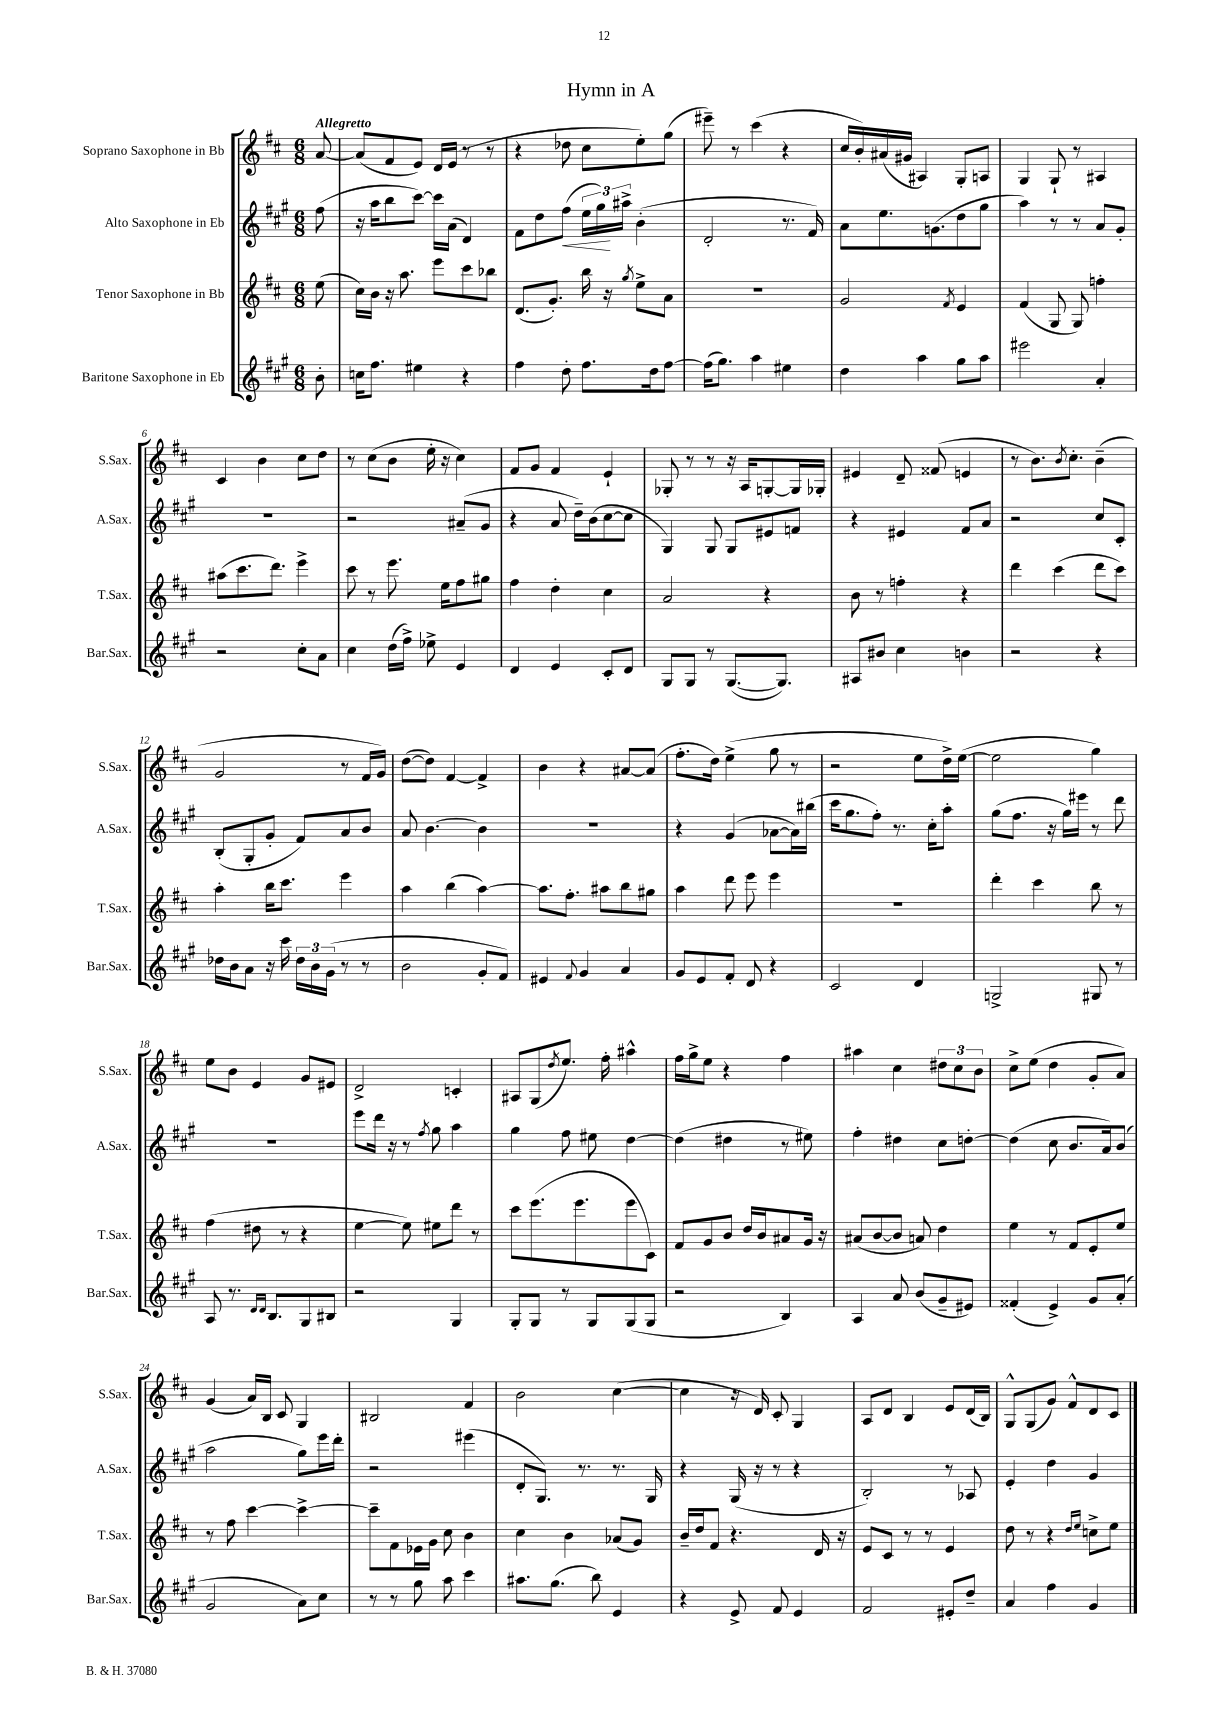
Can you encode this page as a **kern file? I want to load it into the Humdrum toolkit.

**kern	**kern	**kern	**dynam	**kern
*part4	*part3	*part2	*part2	*part1
*staff4	*staff3	*staff2	*staff2	*staff1
*I"Baritone Saxophone in Eb	*I"Tenor Saxophone in Bb	*I"Alto Saxophone in Eb	*	*I"Soprano Saxophone in Bb
*I'Bar.Sax.	*I'T.Sax.	*I'A.Sax.	*	*I'S.Sax.
*clefG2	*clefG2	*clefG2	*	*clefG2
*k[f#c#g#]	*k[f#c#]	*k[f#c#g#]	*	*k[f#c#]
*M6/8	*M6/8	*M6/8	*	*M6/8
=	=	=	=	=
!	!	!	!	!LO:TX:a:B:t=Allegretto
8b'\	(8ee\	(8ff#\	.	[8a/
=1	=1	=1	=1	=1
16ccn\KL	16cc#\LL)	16r	.	(8a/L]
8.ff#\J	16b\JJ	16aa\KL	.	.
.	16r	8bb\	.	8f#/
.	8.aa\	.	.	.
4ee#X\	.	[8ccc#\J)	.	8e/J)
.	8eee\L	16ccc#\LL]	.	16d/LL
.	.	(16a\JJ	.	(16e/JJ
4r	8ccc#\	4d/)	.	8r
.	8bb-X\J	.	.	8r
=2	=2	=2	=2	=2
4ff#\	(8.d/L	8f#\L	.	4r
.	.	8dd\	.	.
.	8.g'/J)	.	.	.
!	!	!	!LO:HP:b	!
8dd'\	.	(8ff#\J	<	8dd-X\
8.ff#\L	16bb\	24ee\LL	.	8cc#\L
.	.	24gg#\)	.	.
.	16r	.	.	.
.	.	24aa#X^\JJ	[	.
.	8qgg/	.	.	.
.	8ee^\L	(4b'\	.	8ee'\)
16dd\k	.	.	.	.
[8ff#\J	8a\J	.	.	(8gg\J
=3	=3	=3	=3	=3
(16ff#\KL]	2.r	2d'/	.	8eee#X~\)
8.gg#\J)	.	.	.	.
.	.	.	.	8r
4aa\	.	.	.	(4ccc#\
4ee#X\	.	8.r	.	4r
.	.	16f#/)	.	.
=4	=4	=4	=4	=4
4dd\	2g/	8a\L	.	16cc#/LL
.	.	.	.	16b'/)
.	.	8.ee\	.	(16a#X/
.	.	.	.	16g#X/JJ
4aa\	.	.	.	4A#X/)
.	.	(8.gn\	.	.
.	8qf#/	.	.	.
8gg#\L	4e/	8dd\	.	8G'/L
8aa\J	.	8gg#\J	.	8An/J
=5	=5	=5	=5	=5
2eee#X\	(4f#/	4aa\)	.	4G/
.	8G/	8r	.	8G`/
.	8G/)	8r	.	8r
4a'/	4ffn'\	8a/L	.	4A#X/
.	.	8g#'/J	.	.
!!LO:LB:g=z
=6	=6	=6	=6	=6
2r	(8aa#X\L	2.r	.	4c#/
.	8.ccc#\	.	.	.
.	.	.	.	4b\
.	8.ddd\J)	.	.	.
8cc#'\L	4eee^\	.	.	8cc#\L
8a\J	.	.	.	8dd\J
=7	=7	=7	=7	=7
4cc#\	8ccc#\	2r	.	8r
.	8r	.	.	(8cc#\L
(16dd\LL	8.eee\	.	.	8b\J
16ff#^\JJ)	.	.	.	.
8ee-X^\	.	.	.	16ee'\
.	16ee\KL	.	.	16r
4e/	8ff#\	(8a#X~/L	.	4cc#\)
.	8gg#X\J	8g#/J	.	.
=8	=8	=8	=8	=8
4d/	4ff#\	4r	.	8f#/L
.	.	.	.	8g/J
4e/	4dd'\	8a/	.	4f#/
.	.	16dd~\LL)	.	.
.	.	(16b\J	.	.
8c#'/L	4cc#\	[8cc#\	.	4e`/
8d/J	.	8cc#\J]	.	.
=9	=9	=9	=9	=9
8G#/L	2a/	4G#/)	.	8G-X'/
8G#/J	.	.	.	8r
8r	.	8G#/	.	8r
([8.G#/L	.	8G#/L	.	16r
.	.	.	.	16A/KL
.	4r	8e#X/	.	[8Gn'/
8.G#/J])	.	.	.	.
.	.	8fn/J	.	16G/L]
.	.	.	.	16G-X'/JJ
=10	=10	=10	=10	=10
8A#X/L	8b\	4r	.	4e#X/
8b#X/J	8r	.	.	.
4cc#\	4ffn'\	4e#X/	.	8d~/
.	.	.	.	(8f##X/
4bn\	4r	8f#/L	.	4en/
.	.	8a/J	.	.
=11	=11	=11	=11	=11
2r	4ddd\	2r	.	8r
.	.	.	.	8.b\L)
.	(4ccc#\	.	.	.
.	.	.	.	8qb/
.	.	.	.	8.cc#'\J
4r	8ddd\L	8cc#/L	.	(4b~\
.	8ccc#\J)	8c#'/J	.	.
!!LO:LB:g=z
=12	=12	=12	=12	=12
16dd-X\LL	4aa'\	(8B'/L	.	2g/
16b\J	.	.	.	.
8a\J	.	8G#'/	.	.
16r	16bb\KL	8g#'/J	.	.
16ccc#\	8.ccc#\J	.	.	.
24dd-\LL	.	8f#/L)	.	.
24b\	.	.	.	.
(24g#\JJ	.	.	.	.
8r	4eee\	8a/	.	8r
8r	.	8b/J	.	16f#/LL
.	.	.	.	16g/JJ)
=13	=13	=13	=13	=13
2b\	4aa\	8a/	.	([8dd\L
.	.	[4.b\	.	8dd\J])
.	(4bb\	.	.	[4f#/
8g#'/L	[4aa\)	4b\]	.	4f#^/]
8f#/J)	.	.	.	.
=14	=14	=14	=14	=14
4e#X/	8.aa\L]	2.r	.	4b\
.	8.ff#'\J	.	.	.
8qqf#/	.	.	.	.
4g#/	.	.	.	4r
.	8aa#X\L	.	.	.
4a/	8bb\	.	.	[8a#X/L
.	8gg#X\J	.	.	(8a#/J]
=15	=15	=15	=15	=15
8g#/L	4aa\	4r	.	8.ff#'\L
8e/	.	.	.	.
.	.	.	.	16dd\Jk)
8f#'/J	8ddd\	(4g#/	.	(4ee^\
8d/	8eee\	.	.	.
4r	4eee\	[8a-X\L	.	8gg\
.	.	16a-\L])	.	8r
.	.	(16bb#X\JJ	.	.
=16	=16	=16	=16	=16
2c#/	2.r	16ccc#\KL	.	2r
.	.	8.gg#\	.	.
.	.	8ff#'\J)	.	.
.	.	8.r	.	.
4d/	.	.	.	8ee\L
.	.	16cc#'\KL	.	.
.	.	8aa'\J	.	16dd^\L)
.	.	.	.	([16ee\JJ
=17	=17	=17	=17	=17
2Gn^/	4ddd'\	(8gg#\L	.	2ee\]
.	.	8.ff#\J	.	.
.	4ccc#\	.	.	.
.	.	16r	.	.
.	.	16gg#\LL)	.	.
.	.	16eee#X\JJ	.	.
8G#X/	8bb\	8r	.	4gg\)
8r	8r	8ddd\	.	.
!!LO:LB:g=z
=18	=18	=18	=18	=18
8A/	(4ff#\	2.r	.	8ee\L
8.r	.	.	.	8b\J
.	8dd#X\	.	.	4e/
16qqd/LL	.	.	.	.
16qqd/JJ	.	.	.	.
8.B/L	.	.	.	.
.	8r	.	.	.
8G#/	4r	.	.	8g/L
8B#X/J	.	.	.	8e#X/J
=19	=19	=19	=19	=19
2r	[4ee\	8eee\L	.	2d^/
.	.	16ddd\Jk	.	.
.	.	16r	.	.
.	8ee\])	8r	.	.
.	.	8qff#/	.	.
.	8ee#X\L	8gg#\	.	.
4G#/	8ddd\J	4aa\	.	4cn'/
.	8r	.	.	.
=20	=20	=20	=20	=20
8G#'/L	8ccc#\L	4gg#\	.	8A#X/L
8G#/J	(8.eee\	.	.	(8G/
.	.	.	.	8qdd/
8r	.	8ff#\	.	8.ee/J)
.	8.eee\	.	.	.
8G#/L	.	8ee#X\	.	.
.	.	.	.	16ff#'\
(8G#/	8eee\	[4dd\	.	4aa#X^^\
8G#/J	8c#\J)	.	.	.
=21	=21	=21	=21	=21
2r	8f#/L	(4dd\]	.	16ff#\LL
.	.	.	.	16gg^\J
.	8g/	.	.	8ee\J
.	8b/J	4dd#X\	.	4r
.	16dd/LL	.	.	.
.	16b/J	.	.	.
4B/)	8a#X/	8r	.	4ff#\
.	16g/Jk	8ee#X\)	.	.
.	16r	.	.	.
=22	=22	=22	=22	=22
4A/	(8a#X/L	4ff#'\	.	4aa#X\
.	[8b/	.	.	.
8a/	8b/J]	4dd#X\	.	4cc#\
(8b/L	8an/)	.	.	.
8g#~/	4dd\	8cc#\L	.	12dd#X\L
.	.	.	.	12cc#\
8e#X/J)	.	[8ddn'\J	.	.
.	.	.	.	12b\J
=23	=23	=23	=23	=23
(4f##X'/	4ee\	(4dd\]	.	8cc#^\L
.	.	.	.	(8ee\J
4e^/)	8r	8cc#\	.	4dd\
.	8f#/L	8.b/L	.	.
8g#/L	8e'/	.	.	8g'/L
.	.	16a/k)	.	.
(8a'/J	8ee/J	(8b/J	.	8a/J)
!!LO:LB:g=z
=24	=24	=24	=24	=24
2g#/	8r	2aa\	.	(4g/
.	8ff#\	.	.	.
.	[4ccc#\	.	.	16a/LL)
.	.	.	.	16B/JJ
.	.	.	.	8c#/
8a\L)	4ccc#^\_	8gg#\L)	.	4G/
8cc#\J	.	16eee\L	.	.
.	.	16ddd'\JJ	.	.
=25	=25	=25	=25	=25
8r	8ccc#~\L]	2r	.	2B#X/
8r	8f#\	.	.	.
8gg#\	16e-X\L	.	.	.
.	16g\JJ	.	.	.
8aa\	8cc#\	.	.	.
4ccc#\	4b\	(4eee#X\	.	4f#/
=26	=26	=26	=26	=26
8.aa#X\L	4cc#\	8d'/L	.	2b\
.	.	8.G#/J)	.	.
(8.gg#\J	.	.	.	.
.	4b\	.	.	.
.	.	8.r	.	.
8bb\)	.	.	.	.
4e/	(8a-X/L	8.r	.	([4cc#\
.	8g/J)	.	.	.
.	.	16G#/	.	.
=27	=27	=27	=27	=27
4r	16b~/LL	4r	.	4cc#\]
.	16dd/J	.	.	.
.	8f#/J	.	.	.
8e^/	4.r	(16G#/	.	16r
.	.	16r	.	16d/)
8f#/	.	8r	.	8c#'/
4e/	.	4r	.	4G/
.	16d/	.	.	.
.	16r	.	.	.
=28	=28	=28	=28	=28
2f#/	8e/L	2B'/)	.	8A/L
.	8c#/J	.	.	8d/J
.	8r	.	.	4B/
.	8r	.	.	.
8e#X'/L	4e/	8r	.	8e/L
8dd~/J	.	8A-X/	.	(16d/L
.	.	.	.	16B/JJ)
=29	=29	=29	=29	=29
4a/	8dd\	4e'/	.	8G^^/L
.	8r	.	.	(8G/
4ff#\	4r	4dd\	.	8g/J)
.	.	.	.	8f#^^/L
.	16qqdd/LL	.	.	.
.	16qqee/JJ	.	.	.
4g#/	8ccn^\L	4g#/	.	8d/
.	8ee\J	.	.	8c#/J
==	==	==	==	==
*-	*-	*-	*-	*-
